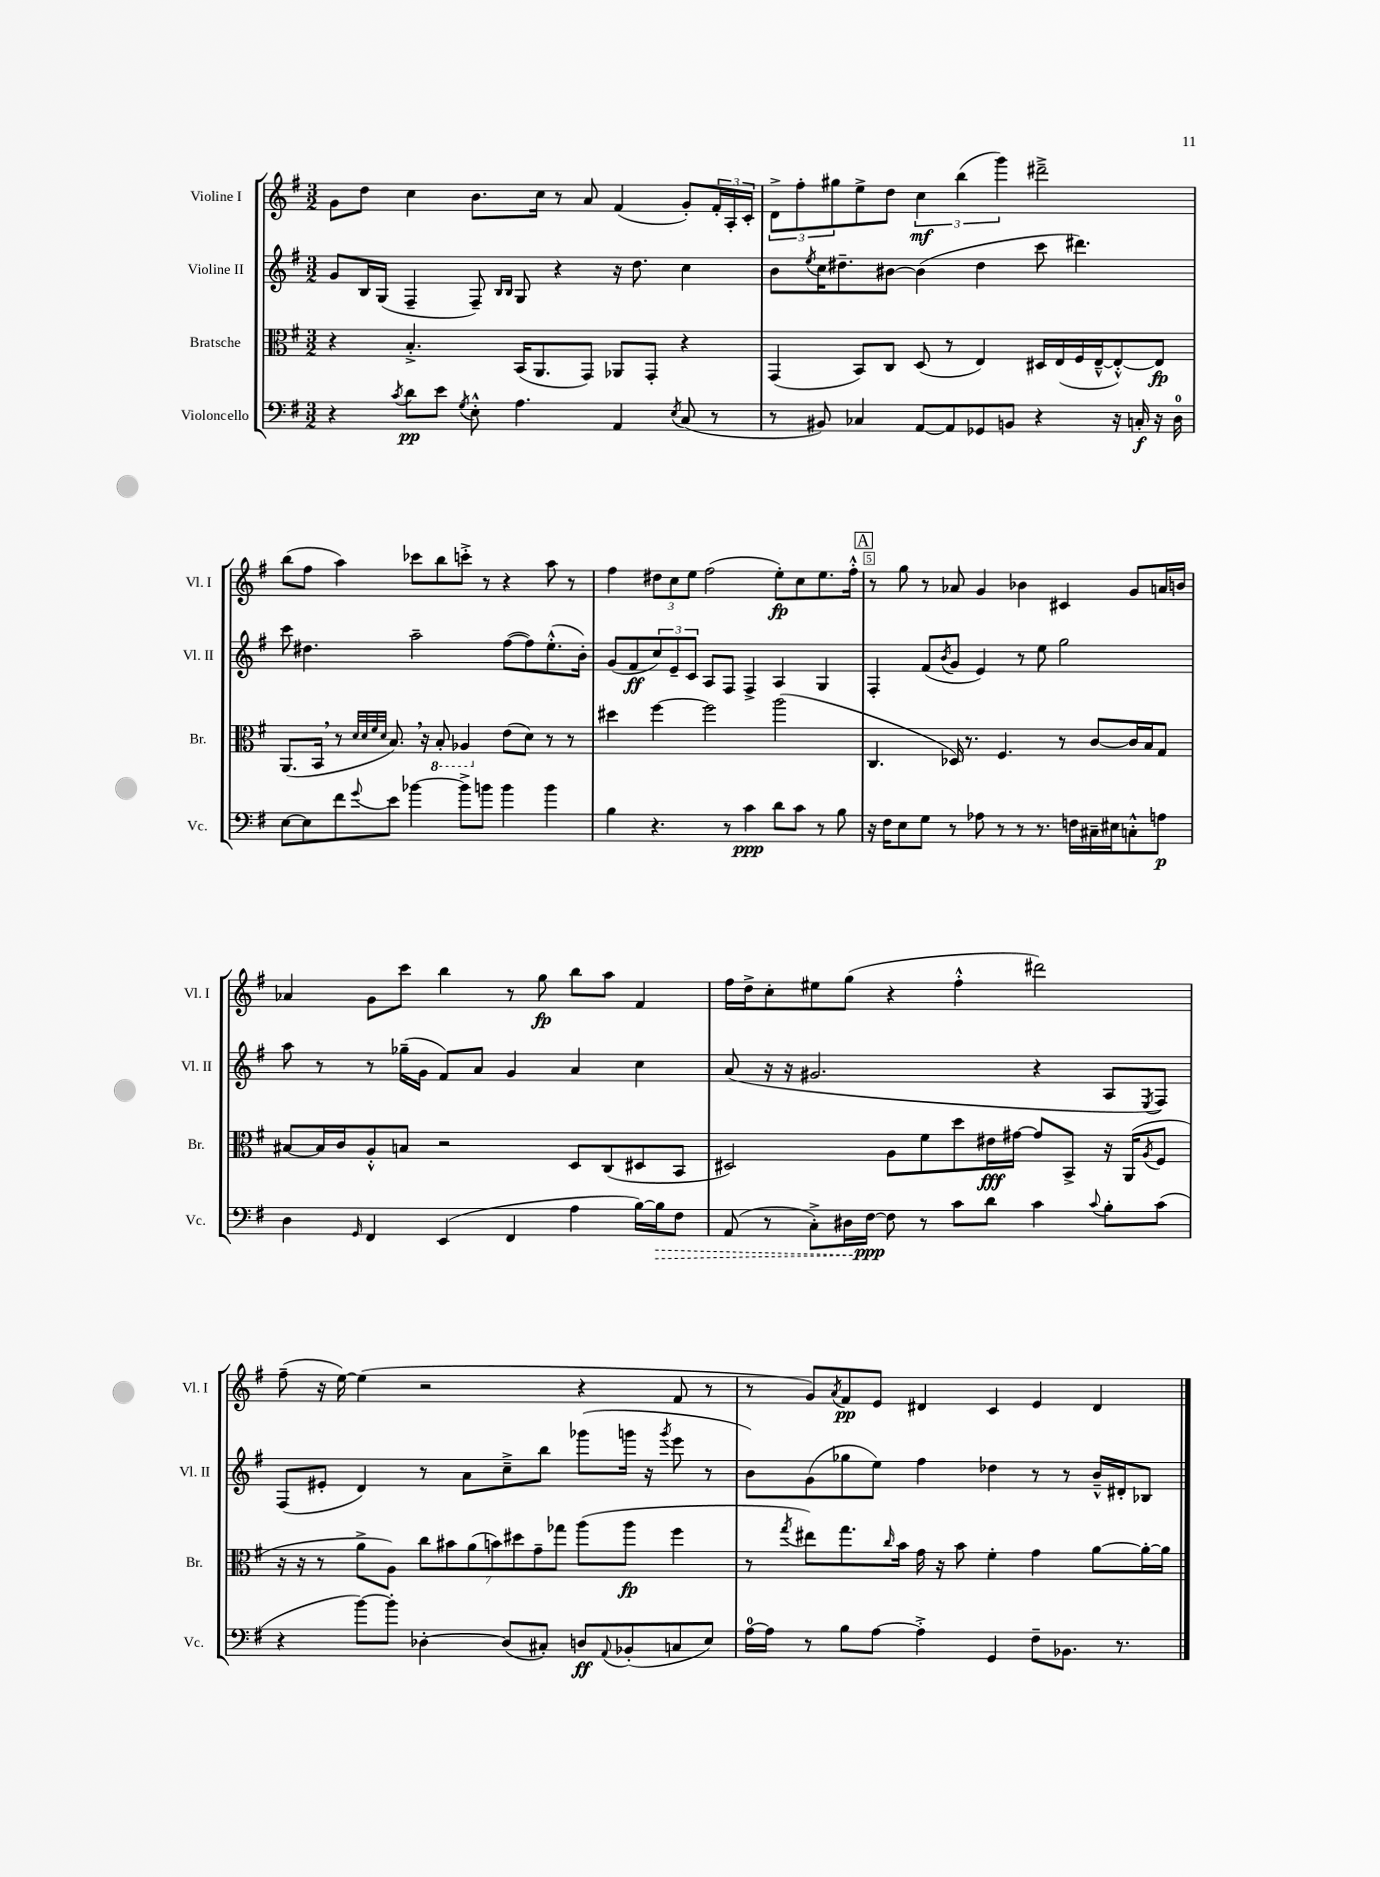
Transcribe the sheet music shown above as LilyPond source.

<<
\new StaffGroup <<
\new Staff = "s0" \with { instrumentName = "Violine I" shortInstrumentName = "Vl. I" } {
    \clef treble \key g \major \numericTimeSignature \time 3/2
    g'8 d''8 c''4 b'8. c''16 r8 a'8 fis'4( g'8-.) \tuplet 3/2 { fis'16-. a16-. c'16-. } |
    \tuplet 3/2 { d'8-> fis''8-. gis''8 } e''8-> d''8 \tuplet 3/2 { c''4\mf b''4( g'''4) } dis'''2---> |
    b''8( fis''8 a''4) ces'''8 b''8 c'''8-.-> r8 r4 a''8 r8 |
    fis''4 \tuplet 3/2 { dis''8 c''8 e''8 } fis''2( e''8-.\fp) c''8 e''8. fis''16-.-^ |
    \mark \markup { \box "A" } r8 g''8 r8 aes'8 g'4 bes'4 cis'4 g'8 a'16 b'16 |
    aes'4 g'8 c'''8 b''4 r8 g''8\fp b''8 a''8 fis'4 |
    fis''16 d''16-> c''8-. eis''8 g''8( r4 fis''4-.-^ dis'''2) |
    fis''8--( r16 e''16~) e''4( r2 r4 fis'8 r8 |
    r8 g'8) \acciaccatura { a'8 } fis'8\pp e'8 dis'4 c'4 e'4 dis'4 \bar "|." |
}
\new Staff = "s1" \with { instrumentName = "Violine II" shortInstrumentName = "Vl. II" } {
    \clef treble \key g \major \numericTimeSignature \time 3/2
    g'8 b16 g16( fis4-- fis8--) \grace { b16 b16 } g8 r4 r16 d''8. c''4 |
    b'8 \acciaccatura { e''8 } c''16 dis''8.-- bis'8~ bis'4( dis''4 c'''8 dis'''4.) |
    c'''8 dis''4. a''2-- fis''8~( fis''8) e''8.-.-^( b'16-.) |
    g'8( fis'8\ff \tuplet 3/2 { c''8) e'8-- c'8 } a8 fis8 fis4-> a4 g4 |
    \mark \markup { \box "A" } fis4-. fis'8( \acciaccatura { b'8 } g'8 e'4) r8 e''8 g''2 |
    a''8 r8 r8 ges''16--( g'16 fis'8) a'8 g'4 a'4 c''4 |
    a'8( r16 r16 gis'2. r4 a8 \acciaccatura { e8 } fis8) |
    fis8( eis'8-. d'4) r8 a'8 c''8---> b''8 ges'''8( g'''16 r16 \acciaccatura { g'''8 } e'''8 r8 |
    b'8) g'8( ges''8 e''8) fis''4 des''4 r8 r8 b'16---^ dis'16-. bes8 \bar "|." |
}
\new Staff = "s2" \with { instrumentName = "Bratsche" shortInstrumentName = "Br." } {
    \clef alto \key g \major \numericTimeSignature \time 3/2
    r4 b4.-.-> b,16( a,8. g,8) aes,8 g,8-. r4 |
    g,4( b,8) c8 d8( r8 e4) dis16 e16( fis16 e16~---^ e8~-.-^) e8\fp |
    a,8.( b,16 \breathe r8 \grace { d'32 d'32 fis'32 d'32 } b8.) \breathe r16 \ottava #-1 b,8-. aes,4 \ottava #0 e'8( d'8) r8 r8 |
    dis''4 fis''4~ fis''2 a''2( |
    \mark \markup { \box "A" } c4. des16) r8. fis4. r8 c'8~ c'16 b16 g8 |
    bis8~ bis16 c'16 a8-.-^ b8 r2 d8 c8( dis8 b,8 |
    dis2) a8 fis'8 d''8 eis'16\fff gis'16~ gis'8 b,8-> r16 a,16( \acciaccatura { a8 } fis8 |
    r16 r16 r8 a'8-> a8) \tuplet 7/4 { c''8 bis'8 a'8( b'8) dis''8 g'8-- ges''8 } a''8( a''8\fp fis''4 |
    r8 \acciaccatura { g''8 } eis''8) g''8. \grace { c''16 } b'16 g'16 r16 b'8 fis'4-. g'4 a'8~ a'16~-. a'16 \bar "|." |
}
\new Staff = "s3" \with { instrumentName = "Violoncello" shortInstrumentName = "Vc." } {
    \clef bass \key g \major \numericTimeSignature \time 3/2
    r4 \acciaccatura { c'8 } d'8\pp e'8 \acciaccatura { g8 } e8-.-^ a4. a,4 \acciaccatura { e8 } c8( r8 |
    r8 bis,8) ces4 a,8~ a,8 ges,8 b,8 r4 r16 c16-.\f r16 d16-0 |
    e8~ e8 fis'8 \appoggiatura { g'8 } e'8 bes'4~ bes'8-> b'8 b'4 b'4 |
    b4 r4. r8 c'4\ppp d'8 c'8 r8 b8 |
    \mark \markup { \box "A" } r16 fis16 e8 g8 r8 aes8 r8 r8 r8. f16 cis16-- eis16 c8-.-^ a8\p |
    d4 \grace { g,16 } fis,4 e,4( fis,4 a4 b16~) \once \override Hairpin.style = #'dashed-line b16\> fis8 |
    a,8( r8 c8-.->) dis16\! fis16~\ppp fis8 r8 c'8 d'8 c'4 \appoggiatura { c'8 } b8-. c'8( |
    r4 b'8~) b'8-. des4~-. des8( cis8-.) d8\ff \appoggiatura { a,8 } bes,8-.( c8 e8) |
    a16-0~ a16 r8 b8 a8~ a4-.-> g,4 fis8-- bes,8. r8. \bar "|." |
}
>>
>>
\layout { \context { \Score \override BarNumber.break-visibility = ##(#f #t #t) barNumberVisibility = #(every-nth-bar-number-visible 5) \override BarNumber.stencil = #(make-stencil-boxer 0.1 0.3 ly:text-interface::print) } }
